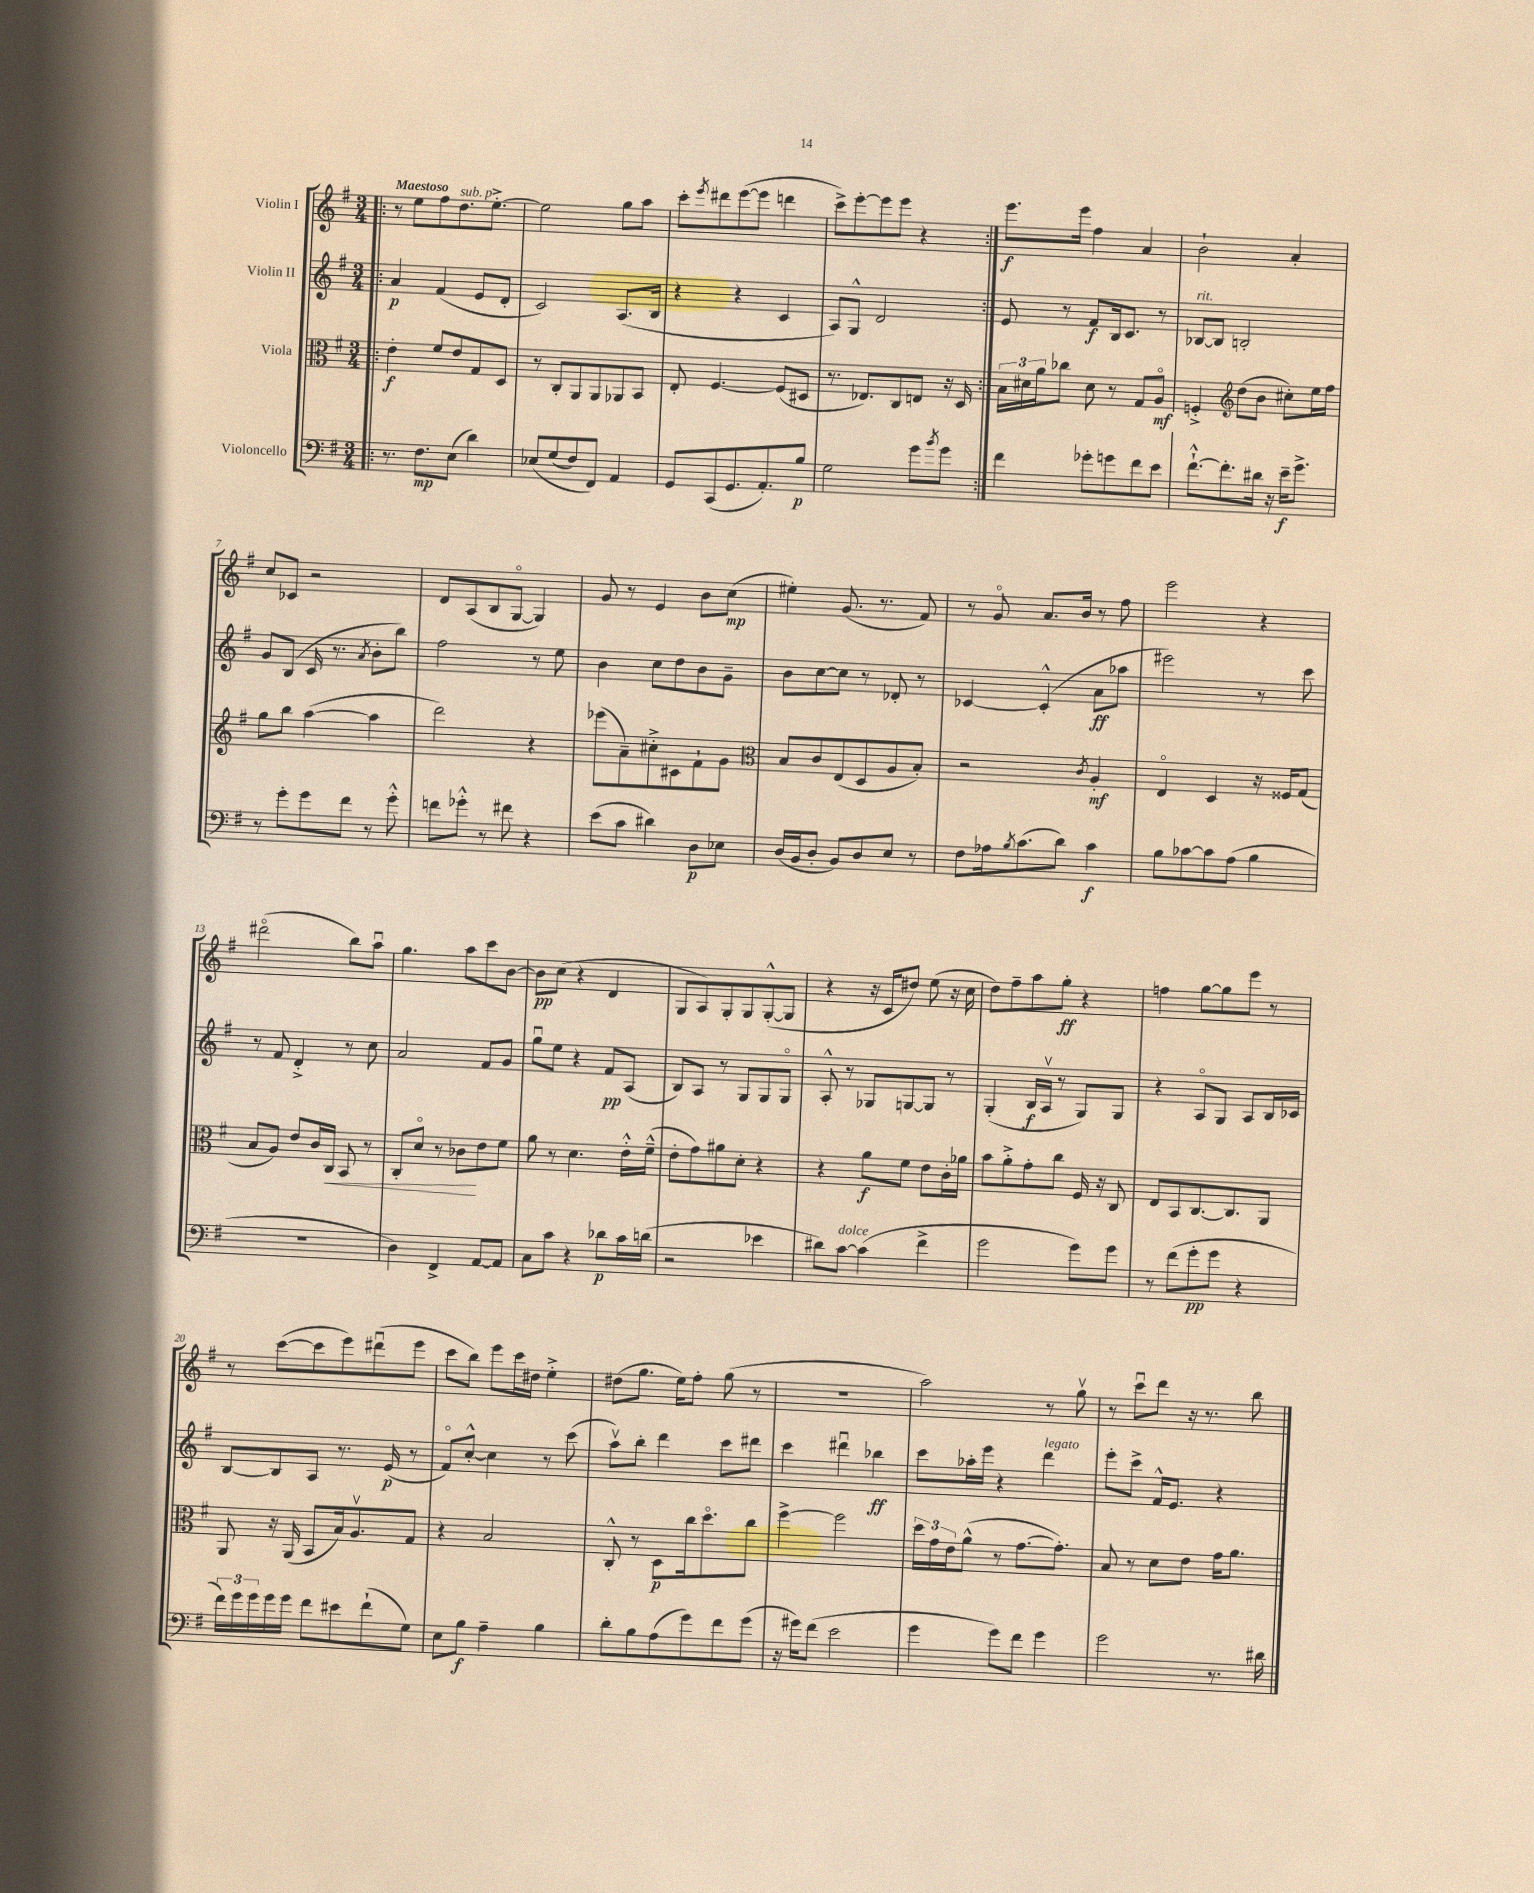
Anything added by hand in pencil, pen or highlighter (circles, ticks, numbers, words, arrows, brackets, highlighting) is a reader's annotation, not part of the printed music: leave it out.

**kern	**kern	**kern	**kern
*staff4	*staff3	*staff2	*staff1
*clefF4	*clefC3	*clefG2	*clefG2
*k[f#]	*k[f#]	*k[f#]	*k[f#]
*M3/4	*M3/4	*M3/4	*M3/4
=!|:	=!|:	=!|:	=!|:
8.r	4e'	4a	8r
.	.	.	8ee
8.F#	.	.	.
.	8f#	(4f#	8ff#
(8E	8e	.	8.dd
4d)	8G	8e	.
.	.	.	[8.ee'^
.	8D	8d'	.
=	=	=	=
&(8E-	8r	2c)	2ee]
(8G	8C'	.	.
8F#)	8AA	.	.
8FF#&)	8AA	.	.
4AA	8AA-	(8.A	8gg
.	8BB	.	8aa
.	.	16B	.
=	=	=	=
8GG	8E'	4r	8ccc'
.	.	.	8qeee
(8CC	[4.F#	.	8ddd#
8.GG	.	4r	([8eee
.	.	.	8eee]
8.AA')	.	.	.
.	(8F#]	4c	4ddd
8B	8D#	.	.
=	=	=	=
2G	8.r	8A)	8ccc^)
.	.	8G^^	[8eee'
.	8.E-)	.	.
.	.	2d	8eee]
.	8C	.	8eee
8g	8E	.	4r
8qb	.	.	.
8g	16r	.	.
.	16D	.	.
=:|!	=:|!	=:|!	=:|!
4f#	24B	8e	8.eee
.	24d#	.	.
.	24a	.	.
.	8cc-	8r	.
.	.	.	16eee
8g-'	8d#	8f#	4ff#
8g	8r	16B	.
.	.	8.c	.
8f#	8G	.	4a
8e	8Ao	8r	.
=	=	=	=
[8.f#`^^	4F'^	[8B-	2b`
.	.	8B-]	.
8.f#']	.	.	.
*	*clefG2	*	*
.	(8dd	2B'	.
16d#	8b	.	.
16r	.	.	.
16e~	8cc#')	.	4a'
8.g^	.	.	.
.	16ee	.	.
.	16ff#	.	.
=	=	=	=
8r	8gg	8g	8cc
8g'	8bb	(8B	8c-
8g	([4aa	16c	2r
.	.	8.r	.
8f#	.	.	.
.	.	8qa	.
8r	4aa]	8b'	.
8g'^^	.	8bb)	.
=	=	=	=
8f	2ddd)	2ff#	8d
8g-'^^	.	.	(8A
8r	.	.	8B
8f#	.	.	[8Go
4r	4r	8r	4G])
.	.	8ee	.
=	=	=	=
(8e	(8eee-	4b	8g
8c	8a~)	.	8r
4d#)	8cc#'^	8cc	4e
.	8c#	8dd	.
8D	8f#`	8b	8b
8E-	8g	8g~	(8cc
=	=	=	=
*	*clefC3	*	*
(16D	8B	8b	4ee#')
16BB	.	.	.
8D'	8c	[8cc	.
8BB)	(8E	8cc]	(8.g
8D	8D	8r	.
.	.	.	8.r
8E	8A	8d-'	.
8r	8B')	8r	8f#)
=	=	=	=
8F#	2r	[4c-	8r
16A-	.	.	8go
8qB	.	.	.
(8.c	.	.	.
.	.	(4c-'^^]	8.a
8d)	.	.	.
.	.	.	16b
.	8qc	.	.
4c	4A'	8a	8r
.	.	8aa-	8ff#
=	=	=	=
8B	4Eo	2eee#)	2eee
[8c-	.	.	.
8c-]	4D	.	.
(8A	.	.	.
4B	16r	8r	4r
.	16F##	.	.
.	(8G	8ccc	.
=	=	=	=
2.r	8B	8r	(2ddd#o
.	8A)	8f#	.
.	8e	4d'^	.
.	16c	.	.
.	16C	.	.
.	8BB	8r	8bb)
.	8r	8cc	8aau
=	=	=	=
4D)	8C'	2a	4.gg
.	8do	.	.
4FF#^	8r	.	.
.	8c-	.	8aa
[8AA	8e	8f#	8ccc
8AA]	8f#	8g	[8b
=	=	=	=
8C	8a	8ggu	8b]
8c	8r	8ee	(8cc
4r	4.d	4r	4r
8d-	.	8f#	4d
16c	16e'^^	(8A	.
(16d	(16f#~^^	.	.
=	=	=	=
2r	8e'	8B)	8G
.	8g)	8A	8A)
.	8a#	8r	8G'
.	8d'	8G	8G
4e-	4r	8G	([8G'^^
.	.	8Go	8G]
=	=	=	=
8d#)	4r	8A'^^	4r
[8c	.	8r	.
(4c]	8a	8G-	16r
.	.	.	16c
.	8f#	[8G	8dd#)
4f#^	8e	8G]	(8ee
.	16c'	8r	16r
.	16a-	.	16cc
=	=	=	=
2g	8b	(4G'	8dd)
.	8a'^	.	8ff#~
.	8g'	16B	8aa
.	.	16Av	.
.	8cc	8r	8gg'
8g)	16F#	8G)	4r
.	16r	.	.
8g	8C	8G	.
=	=	=	=
8r	8E	4r	4ff
(8f#	8BB	.	.
8g'	[8.C	8Ao	[8gg
8g	.	8G	8gg]
.	8.C]	.	.
4r	.	8A	8eee
.	8AA	16B	8r
.	.	16c-	.
=	=	=	=
24f#)	8AA	[8B	8r
24g	.	.	.
24g	.	.	.
16g	16r	8B]	([8ccc
16g	(16AA	.	.
8f#	8BB	8A	8ccc]
8e#	16B)	8.r	8eee)
.	8.Av	.	.
(8f#`	.	.	(8ddd#u
.	.	(16e	.
8G)	8G	8r	8eee
=	=	=	=
8E	4r	8f#o)	8ccc
8B	.	[8cc'^^	8bb)
4A~	2B	4cc]	8eee
.	.	.	16ccc
.	.	.	16dd#
4B	.	8r	4ee'^
.	.	(8ccc	.
=	=	=	=
8d'	8C'^^	8aav)	(8dd#
8B	8r	8bb'	8.gg
(8A	8D	4ddd	.
.	.	.	16ee)
8g)	16cc	.	8ff#'
.	8.ddo	.	.
8f#	.	8ccc	(8gg
(8g	8cc	8ddd#	8r
=	=	=	=
16r	[4ff#^	4ccc	2.r
16g#)	.	.	.
(8f#	.	.	.
2e	2ff#]	4ddd#u	.
.	.	4bb-	.
=	=	=	=
4g	24dd	8ccc	2aa)
.	24g	.	.
.	24e	.	.
.	(8a^^	16aa-'	.
.	.	16eee	.
8g)	8r	4r	.
8f#	[8.g	.	.
4g	.	4ddd	8r
.	8.g'])	.	.
.	.	.	8ggv
=	=	=	=
2g	8B	8eee'	8r
.	8r	8ccc^	8cccu
.	8d	16f#^^	8ddd
.	.	8.e	.
.	8e	.	16r
.	.	.	8.r
8.r	16g	4r	.
.	8.a	.	.
.	.	.	8bb
16d#	.	.	.
==	==	==	==
*-	*-	*-	*-
